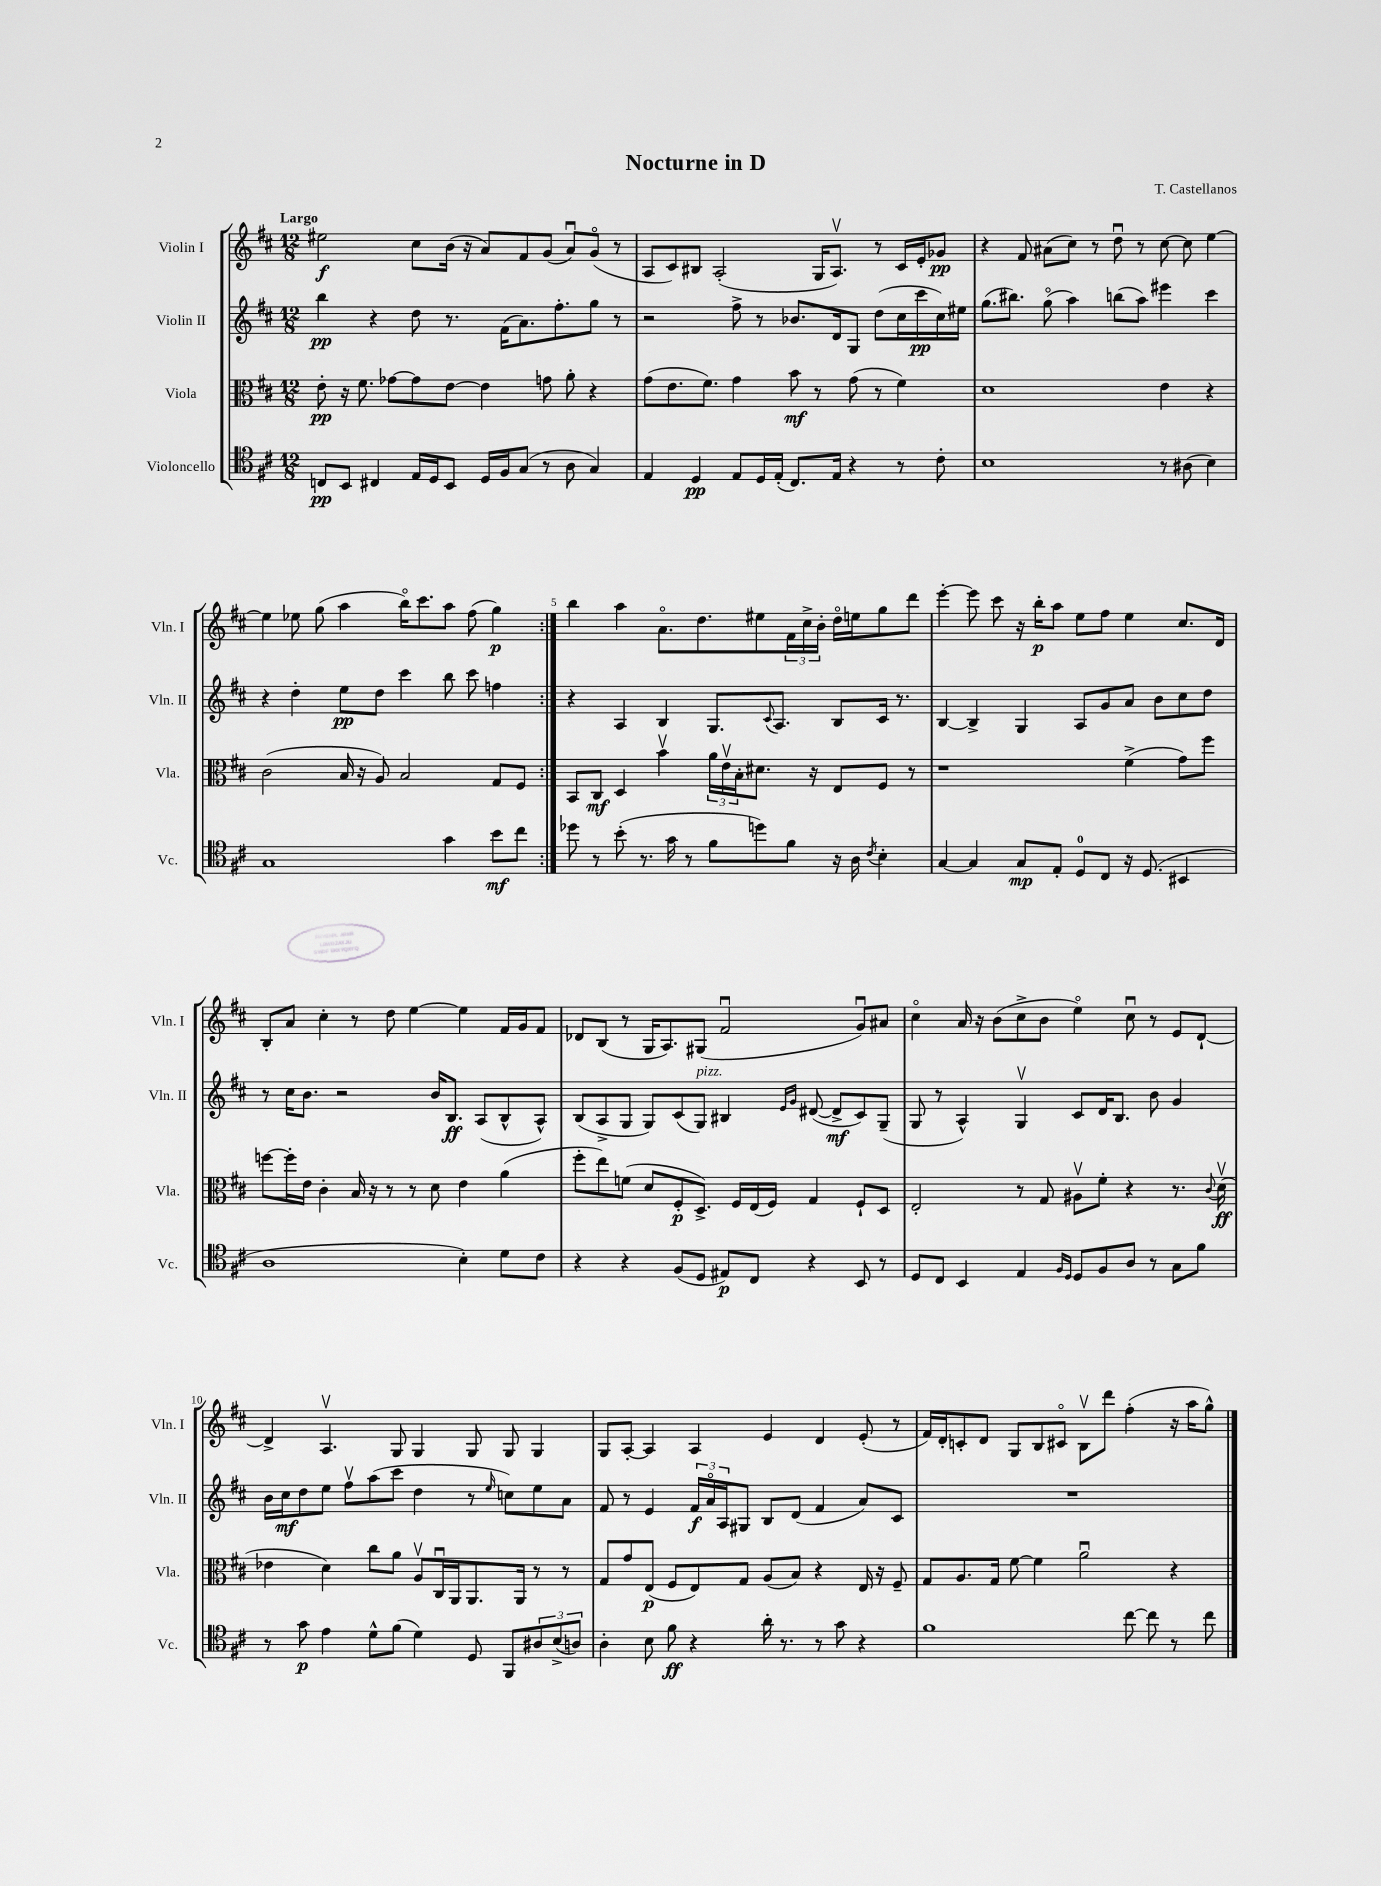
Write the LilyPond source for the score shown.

\header { title = "Nocturne in D" composer = "T. Castellanos" }
<<
\new StaffGroup <<
\new Staff = "s0" \with { instrumentName = "Violin I" shortInstrumentName = "Vln. I" } {
    \clef treble \key d \major \numericTimeSignature \time 12/8 \tempo "Largo"
    \repeat volta 2 { eis''2\f cis''8 b'16( r16 a'8) fis'8 g'8( a'8\downbow) g'8\flageolet( r8 |
    a8 cis'8) bis8 a2-.( g16 a8.\upbow) r8 cis'16 e'16-. ges'8\pp |
    r4 fis'8 ais'8( cis''8) r8 d''8\downbow r8 cis''8~ cis''8 e''4~ |
    e''4 ees''8 g''8( a''4 b''16\flageolet) cis'''8. a''8 fis''8( g''4\p) | }
    b''4 a''4 a'8.\flageolet d''8. eis''8 \tuplet 3/2 { fis'16 cis''16-> b'16-. } d''16\flageolet e''16 g''8 d'''8 |
    e'''4~-. e'''8 cis'''8 r16 b''16-.\p a''8 e''8 fis''8 e''4 cis''8. d'16 |
    b8-. a'8 cis''4-. r8 d''8 e''4~ e''4 fis'16 g'16 fis'8 |
    des'8 b8( r8 g16 a8.) gis8( fis'2\downbow g'8\downbow) ais'8 |
    cis''4\flageolet a'16 r16 b'8( cis''8-> b'8 e''4\flageolet) cis''8\downbow r8 e'8 d'8~-! |
    d'4-> a4.\upbow g8 g4 g8 g8 g4 |
    g8 a8~-. a4 a4 e'4 d'4 e'8-.( r8 |
    fis'16) d'16-. c'8-. d'8 g8 b8 cis'8\flageolet b8\upbow d'''8 fis''4-.( r16 a''16 g''8-^) \bar "|." |
}
\new Staff = "s1" \with { instrumentName = "Violin II" shortInstrumentName = "Vln. II" } {
    \clef treble \key d \major \numericTimeSignature \time 12/8
    \repeat volta 2 { b''4\pp r4 d''8 r8. fis'16( a'8.) fis''8.-. g''8 r8 |
    r2 fis''8-> r8 bes'8. d'16 g8 d''8( cis''16 cis'''16\pp cis''16) eis''16 |
    g''8.( bis''8.) g''8\flageolet( a''4) b''8( a''8) eis'''4 cis'''4 |
    r4 d''4-. e''8\pp d''8 cis'''4 b''8 cis'''8 f''4 | }
    r4 a4 b4 g8. \appoggiatura { cis'8 } a8. b8 cis'16 r8. |
    b4~ b4-> g4 a8 g'8 a'8 b'8 cis''8 d''8 |
    r8 cis''16 b'8. r2 b'16 b8.\ff a8( b8-^ a8-^) |
    b8( a8-> g8 g8) cis'8( g8^\markup { \italic "pizz." }) bis4 \grace { e'16 g'16 } dis'8~( dis'8->\mf cis'8) g8--( |
    g8 r8 a4-^) g4\upbow cis'8 d'16 b8. b'8 g'4 |
    b'16 cis''16\mf d''8 e''8 fis''8\upbow a''8( cis'''8 d''4 r8 \grace { e''16 } c''8) e''8 a'8 |
    fis'8 r8 e'4 \tuplet 3/2 { fis'16\f a'16\flageolet a16 } gis8 b8 d'8( fis'4 a'8) cis'8 |
    R1. \bar "|." |
}
\new Staff = "s2" \with { instrumentName = "Viola" shortInstrumentName = "Vla." } {
    \clef alto \key d \major \numericTimeSignature \time 12/8
    \repeat volta 2 { e'8-.\pp r16 fis'8. ges'8~ ges'8 e'8~ e'4 g'8 a'8-. r4 |
    g'8( e'8. fis'8.) g'4 b'8\mf r8 g'8( r8 fis'4) |
    d'1 e'4 r4 |
    cis'2( b16 r16 a8) b2 g8 fis8 | }
    b,8 cis8\mf d4 b'4\upbow \tuplet 3/2 { a'16 e'16\upbow b16-. } dis'8. r16 e8 fis8 r8 |
    r1 fis'4->( g'8) fis''8 |
    f''8~ f''16-. e'16 cis'4-. b16 r16 r8 r8 d'8 e'4 a'4( |
    fis''8-. e''8) f'8( d'8 fis8-.\p d8.->) fis16 e16( fis16) g4 fis8-! d8 |
    e2-. r8 g8 ais8\upbow fis'8-. r4 r8. \appoggiatura { cis'8 } d'16\upbow\ff( |
    ees'4 d'4) cis''8 a'8 a8\upbow cis16\downbow a,16 a,8. a,16 r8 r8 |
    g8 g'8 e8\p( fis8 e8) g8 a8( b8) r4 e16 r16 fis8-- |
    g8 a8. g16 fis'8~ fis'4 a'2\downbow r4 \bar "|." |
}
\new Staff = "s3" \with { instrumentName = "Violoncello" shortInstrumentName = "Vc." } {
    \clef tenor \key d \major \numericTimeSignature \time 12/8
    \repeat volta 2 { c8\pp b,8 cis4 e16 d16 b,8 d16 fis16 g8( r8 a8 g4) |
    e4 d4\pp e8 d16 e16-.( cis8.) e16 r4 r8 cis'8-. |
    b1 r8 ais8( b4) |
    g1 g'4 b'8\mf cis''8 | }
    des''8 r8 b'8-.( r8. g'16 r8 fis'8 d''8) fis'8 r16 a16 \acciaccatura { cis'8 } b4-. |
    g4~ g4 g8\mp e8-. d8-0 cis8 r16 d8.( bis,4 |
    a1 b4-.) d'8 cis'8 |
    r4 r4 fis8( d8 eis8\p) cis8 r4 b,8 r8 |
    d8 cis8 b,4 e4 \grace { fis16 d16 } d8 fis8 a8 r8 g8 fis'8 |
    r8 g'8\p e'4 d'8-^ fis'8( d'4) d8 fis,8 \tuplet 3/2 { ais8 b8->( a8) } |
    a4-. b8 fis'8\ff r4 a'16-. r8. r8 g'8 r4 |
    fis'1 cis''8~ cis''8 r8 cis''8 \bar "|." |
}
>>
>>
\layout { \context { \Score \override BarNumber.break-visibility = ##(#f #t #t) barNumberVisibility = #(every-nth-bar-number-visible 5) } }
